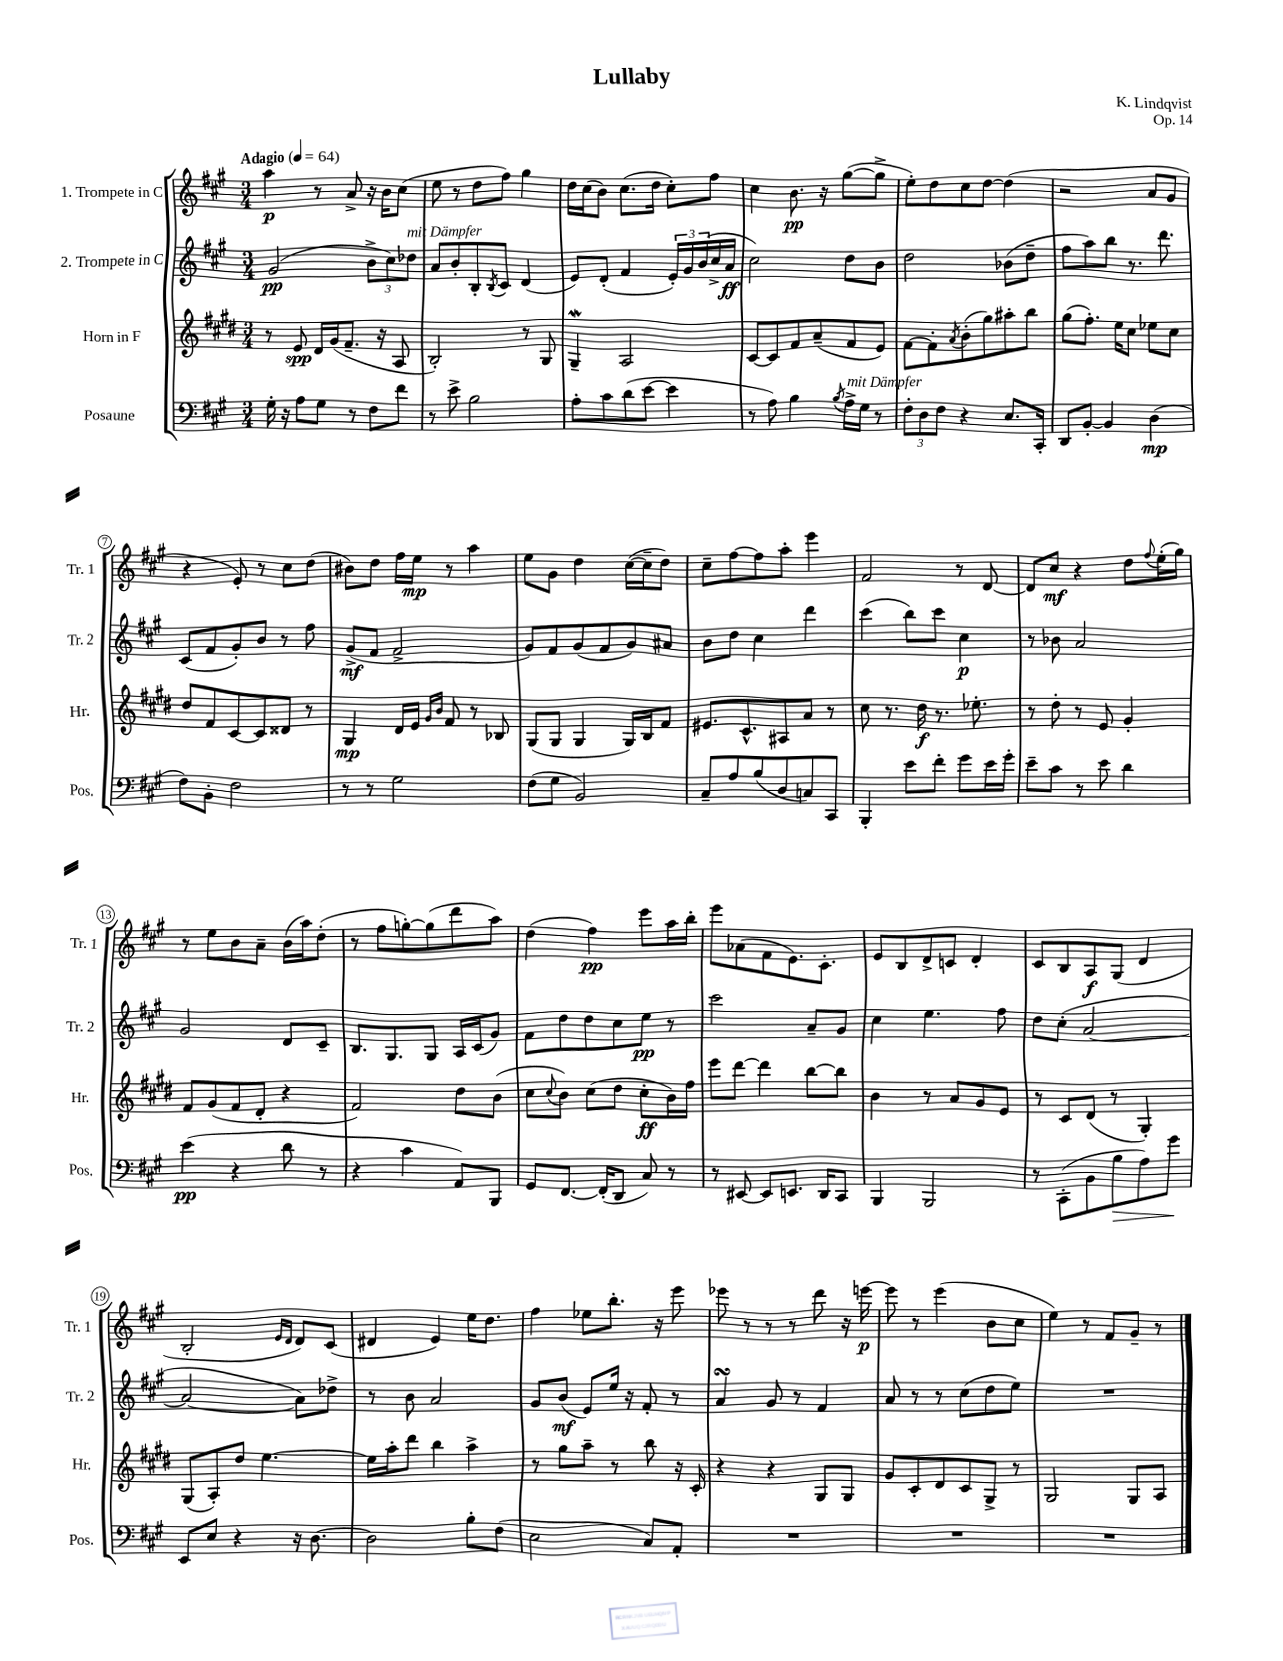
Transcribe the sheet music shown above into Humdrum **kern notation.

**kern	**dynam	**kern	**dynam	**kern	**dynam	**kern	**dynam
*part4	*part4	*part3	*part3	*part2	*part2	*part1	*part1
*staff4	*staff4	*staff3	*staff3	*staff2	*staff2	*staff1	*staff1
*I"Posaune	*	*I"Horn in F	*	*I"2. Trompete in C	*	*I"1. Trompete in C	*
*I'Pos.	*	*I'Hr.	*	*I'Tr. 2	*	*I'Tr. 1	*
*clefF4	*	*clefG2	*	*clefG2	*	*clefG2	*
*k[f#c#g#]	*	*k[f#c#g#d#]	*	*k[f#c#g#]	*	*k[f#c#g#]	*
*M3/4	*	*M3/4	*	*M3/4	*	*M3/4	*
*MM64	*	*MM64	*	*MM64	*	*MM64	*
=1	=1	=1	=1	=1	=1	=1	=1
!	!	!	!	!	!	!LO:TX:a:B:t=Adagio	!
16G#'\	.	8r	.	(2g#/	pp	4aa\	p
16r	.	.	.	.	.	.	.
8A\L	.	8e/	spp	.	.	.	.
8G#\J	.	16d#/LL	.	.	.	8r	.
.	.	(16g#/J	.	.	.	.	.
8r	.	8.f#~/J	.	.	.	8a^/	.
8F#\L	.	.	.	12b^\L	.	16r	.
.	.	16r	.	.	.	16b\KL	.
.	.	.	.	12cc#\)	.	.	.
8f#\J	.	8A/	.	.	.	(8cc#\J	.
!	!	!	!	!LO:TX:a:i:t=mit Dämpfer	!	!	!
.	.	.	.	12dd-X\J	.	.	.
=2	=2	=2	=2	=2	=2	=2	=2
8r	.	2B'/)	.	8a/L	.	8ee\	.
8e^\	.	.	.	8b'/	.	8r	.
2B\	.	.	.	8B'/	.	8dd\L	.
.	.	.	.	8qB/	.	.	.
.	.	.	.	8c#/J	.	8ff#\J)	.
.	.	8r	.	(4d/	.	4gg#\	.
.	.	8G#/	.	.	.	.	.
=3	=3	=3	=3	=3	=3	=3	=3
8A'\L	.	4G#W~/	.	8e/L)	.	16dd\LL	.
.	.	.	.	.	.	(16cc#\J	.
8c#\	.	.	.	(8d'/J	.	8b\J)	.
(8d\	.	2A/	.	4f#/	.	(8.cc#\L	.
[8e\J	.	.	.	.	.	.	.
.	.	.	.	.	.	16dd\Jk	.
4e\]	.	.	.	24e'/LL)	.	8cc#'\L)	.
.	.	.	.	24g#/	.	.	.
.	.	.	.	(24b/	.	.	.
.	.	.	.	16cc#^/	.	8ff#\J	.
.	.	.	.	16a/JJ	ff	.	.
=4	=4	=4	=4	=4	=4	=4	=4
8r	.	[8c#/L	.	2cc#\)	.	4cc#\	.
8A\)	.	8c#/]	.	.	.	.	.
4B\	.	8f#/	.	.	.	8.b\	pp
.	.	(8a~/	.	.	.	.	.
.	.	.	.	.	.	16r	.
8qB/	.	.	.	.	.	.	.
!LO:TX:a:i:t=mit Dämpfer	!	!	!	!	!	!	!
16A^\LL	.	8f#/	.	8dd\L	.	([8gg#\L	.
16G#\JJ	.	.	.	.	.	.	.
8r	.	8e/J)	.	8b\J	.	8gg#^\J]	.
=5	=5	=5	=5	=5	=5	=5	=5
12F#'\L	.	[8f#\L	.	2dd\	.	8ee'\L)	.
12D\	.	.	.	.	.	.	.
.	.	8f#'\]	.	.	.	8dd\	.
12F#\J	.	.	.	.	.	.	.
.	.	8qa/	.	.	.	.	.
4r	.	(8b'\	.	.	.	8cc#\	.
.	.	8gg#\)	.	.	.	[8dd\J	.
8.E/L	.	8aa#X'\	.	(8b-X\L	.	(4dd\]	.
.	.	8bb\J	.	8dd~\J	.	.	.
16CC#'/Jk	.	.	.	.	.	.	.
=6	=6	=6	=6	=6	=6	=6	=6
8DD/L	.	(8gg#\L	.	8ff#\L	.	2r	.
[8BB'/J	.	8.ff#'\J)	.	8aa\)	.	.	.
4BB/]	.	.	.	8bb\J	.	.	.
.	.	16ee\KL	.	.	.	.	.
.	.	8cc#\J	.	8.r	.	.	.
(4D\	mp	8ee-X\L	.	.	.	8a/L	.
.	.	.	.	8.ddd\	.	.	.
.	.	8cc#\J	.	.	.	8g#/J	.
!!LO:LB:g=z
=7	=7	=7	=7	=7	=7	=7	=7
8F#\L)	.	8dd#/L	.	(8c#/L	.	4r	.
8BB'\J	.	8f#/	.	8f#/	.	.	.
2F#\	.	[8c#/	.	8g#'/)	.	8e'/)	.
.	.	8c#/]	.	8b/J	.	8r	.
.	.	8d##X/J	.	8r	.	8cc#\L	.
.	.	8r	.	8ff#\	.	(8dd\J	.
=8	=8	=8	=8	=8	=8	=8	=8
8r	.	4G#/	mp	(8g#^/L	mf	8b#X\L)	.
8r	.	.	.	8f#/J	.	8dd\J	.
2G#\	.	16d#/LL	.	2f#^/	.	16ff#\LL	.
.	.	16e/JJ	.	.	.	16ee\JJ	mp
.	.	16qqg#/LL	.	.	.	.	.
.	.	16qqb/JJ	.	.	.	.	.
.	.	8f#/	.	.	.	8r	.
.	.	8r	.	.	.	4aa\	.
.	.	8B-X/	.	.	.	.	.
=9	=9	=9	=9	=9	=9	=9	=9
(8F#\L	.	(8G#/L	.	8g#/L)	.	8ee\L	.
8G#\J	.	8G#/J	.	8f#/	.	8g#\J	.
2BB/)	.	4G#/	.	(8g#/	.	4dd\	.
.	.	.	.	8f#/	.	.	.
.	.	16G#/LL)	.	8g#/)	.	([16cc#\LL	.
.	.	16B/J	.	.	.	16cc#~\J]	.
.	.	8f#/J	.	8a#X/J	.	8dd\J)	.
=10	=10	=10	=10	=10	=10	=10	=10
8C#~/L	.	8.e#X/L	.	8b\L	.	8cc#~\L	.
8A/	.	.	.	8dd\J	.	[8ff#\	.
.	.	8.c#^^/	.	.	.	.	.
(8B/	.	.	.	4cc#\	.	8ff#\]	.
8D/	.	8A#X/	.	.	.	8aa'\J	.
8Cn/)	.	8a/J	.	4ddd\	.	4eee\	.
8CC#/J	.	8r	.	.	.	.	.
=11	=11	=11	=11	=11	=11	=11	=11
4BBB'/	.	8cc#\	.	(4ccc#\	.	2f#/	.
.	.	8.r	.	.	.	.	.
8e\L	.	.	.	8bb\L)	.	.	.
.	.	16dd#\	f	.	.	.	.
8f#'\J	.	8.r	.	8ccc#\J	.	.	.
8g#\L	.	.	.	4cc#\	p	8r	.
.	.	8.ee-X'\	.	.	.	.	.
16e\L	.	.	.	.	.	[8d/	.
16g#'\JJ	.	.	.	.	.	.	.
=12	=12	=12	=12	=12	=12	=12	=12
8e~\L	.	8r	.	8r	.	8d/L]	.
8c#\J	.	8dd#'\	.	8b-X\	.	8cc#/J	mf
8r	.	8r	.	2a/	.	4r	.
8e\	.	8e/	.	.	.	.	.
4d\	.	4g#'/	.	.	.	8dd\L	.
.	.	.	.	.	.	8qqff#/	.
.	.	.	.	.	.	(16ee'\L	.
.	.	.	.	.	.	16gg#\JJ)	.
!!LO:LB:g=z
=13	=13	=13	=13	=13	=13	=13	=13
(4e\	pp	8f#/L	.	2g#/	.	8r	.
.	.	(8g#/	.	.	.	8ee\L	.
4r	.	8f#/	.	.	.	8b\	.
.	.	8d#'/J	.	.	.	8a~\J	.
8d\	.	4r	.	8d/L	.	(16b\LL	.
.	.	.	.	.	.	16aa\J)	.
8r	.	.	.	8c#~/J	.	(8dd'\J	.
=14	=14	=14	=14	=14	=14	=14	=14
4r	.	2f#/)	.	8.B/L	.	8r	.
.	.	.	.	.	.	8ff#\L	.
.	.	.	.	8.G#/	.	.	.
4c#\	.	.	.	.	.	[8ggn'\)	.
.	.	.	.	8G#/J	.	(8gg\]	.
8AA/L)	.	8dd#\L	.	16A/LL	.	8ddd\	.
.	.	.	.	(16c#/J	.	.	.
8BBB/J	.	(8b\J	.	8g#/J)	.	8aa\J)	.
=15	=15	=15	=15	=15	=15	=15	=15
8GG#/L	.	8cc#\L	.	8f#\L	.	(4dd\	.
.	.	8qqcc#/	.	.	.	.	.
[8.FF#/J	.	8b\J)	.	8dd\	.	.	.
.	.	(8cc#\L	.	8dd\	.	4ff#\)	pp
(16FF#'/KL]	.	.	.	.	.	.	.
8DD/J	.	8dd#\J	.	8cc#\	.	.	.
8C#/)	.	8cc#'\L	ff	8ee\J	pp	8eee\L	.
8r	.	16b\L)	.	8r	.	16aa\L	.
.	.	16ff#\JJ	.	.	.	16bb'\JJ	.
=16	=16	=16	=16	=16	=16	=16	=16
8r	.	8eee\L	.	2ccc#\	.	8eee\L	.
[8EE#X/	.	[8ddd#\J	.	.	.	(8a-X\	.
8EE#/L]	.	4ddd#\]	.	.	.	8f#\	.
8.EEn/J	.	.	.	.	.	8.e\)	.
.	.	[8bb\L	.	8a~/L	.	.	.
16DD/KL	.	.	.	.	.	8.c#'\J	.
8CC#/J	.	8bb\J]	.	8g#/J	.	.	.
=17	=17	=17	=17	=17	=17	=17	=17
4BBB/	.	4b\	.	4cc#\	.	8e/L	.
.	.	.	.	.	.	8B/	.
2BBB/	.	8r	.	4.ee\	.	8d^/	.
.	.	8a/L	.	.	.	8cn/J	.
.	.	8g#/	.	.	.	4d'/	.
.	.	8e/J	.	8ff#\	.	.	.
=18	=18	=18	=18	=18	=18	=18	=18
8r	.	8r	.	8dd\L	.	8c#/L	.
(8CC#'\L	.	8c#/L	.	(8cc#'\J	.	8B/	.
8BB\	.	(8d#/J	.	[2a/	.	8A/	f
!	!LO:HP:b	!	!	!	!	!	!
8B\	>	8r	.	.	.	(8G#/J	.
8A\)	.	4G#'/)	.	.	.	4d/	.
8g#\J	.	.	.	.	.	.	.
.	]	.	.	.	.	.	.
!!LO:LB:g=z
=19	=19	=19	=19	=19	=19	=19	=19
8EE/L	.	(8G#/L	.	2a/_	.	2B'/	.
8E/J	.	8A'/)	.	.	.	.	.
4r	.	8dd#/J	.	.	.	.	.
.	.	[4.ee\	.	.	.	.	.
.	.	.	.	.	.	16qqe/LL	.
.	.	.	.	.	.	16qqd/JJ	.
16r	.	.	.	8a\L])	.	8d/L)	.
[8.D\	.	.	.	.	.	.	.
.	.	.	.	8dd-X^\J	.	(8c#/J	.
=20	=20	=20	=20	=20	=20	=20	=20
2D\]	.	16ee\LL]	.	8r	.	4d#X/	.
.	.	16aa'\J	.	.	.	.	.
.	.	8ddd#\J	.	8b\	.	.	.
.	.	4bb\	.	2a/	.	4e/)	.
8B'\L	.	4aa^\	.	.	.	16ee\KL	.
.	.	.	.	.	.	8.dd\J	.
(8F#\J	.	.	.	.	.	.	.
=21	=21	=21	=21	=21	=21	=21	=21
2E\	.	8r	.	8g#/L	.	4ff#\	.
.	.	8gg#\L	.	(8b/J	mf	.	.
.	.	8aa~\J	.	8e/L)	.	8ee-X\L	.
.	.	8r	.	16ee/Jk	.	8.bb'\J	.
.	.	.	.	16r	.	.	.
8C#/L)	.	8bb\	.	8f#'/	.	.	.
.	.	.	.	.	.	16r	.
8AA'/J	.	16r	.	8r	.	8eee\	.
.	.	16c#'/	.	.	.	.	.
=22	=22	=22	=22	=22	=22	=22	=22
2.r	.	4r	.	4asSSs/	.	8eee-X\	.
.	.	.	.	.	.	8r	.
.	.	4r	.	8g#/	.	8r	.
.	.	.	.	8r	.	8r	.
.	.	8G#/L	.	4f#/	.	8ddd\	.
.	.	8G#/J	.	.	.	16r	.
.	.	.	.	.	.	[16eeen\	p
=23	=23	=23	=23	=23	=23	=23	=23
2.r	.	8g#/L	.	8a/	.	8eee\]	.
.	.	8c#'/	.	8r	.	8r	.
.	.	8d#/	.	8r	.	(4eee\	.
.	.	8c#/	.	(8cc#\L	.	.	.
.	.	8G#^/J	.	8dd\	.	8b\L	.
.	.	8r	.	8ee\J)	.	8cc#\J	.
=24	=24	=24	=24	=24	=24	=24	=24
2.r	.	2G#/	.	2.r	.	4ee\)	.
.	.	.	.	.	.	8r	.
.	.	.	.	.	.	8f#/L	.
.	.	8G#/L	.	.	.	8g#~/J	.
.	.	8A/J	.	.	.	8r	.
==	==	==	==	==	==	==	==
*-	*-	*-	*-	*-	*-	*-	*-
